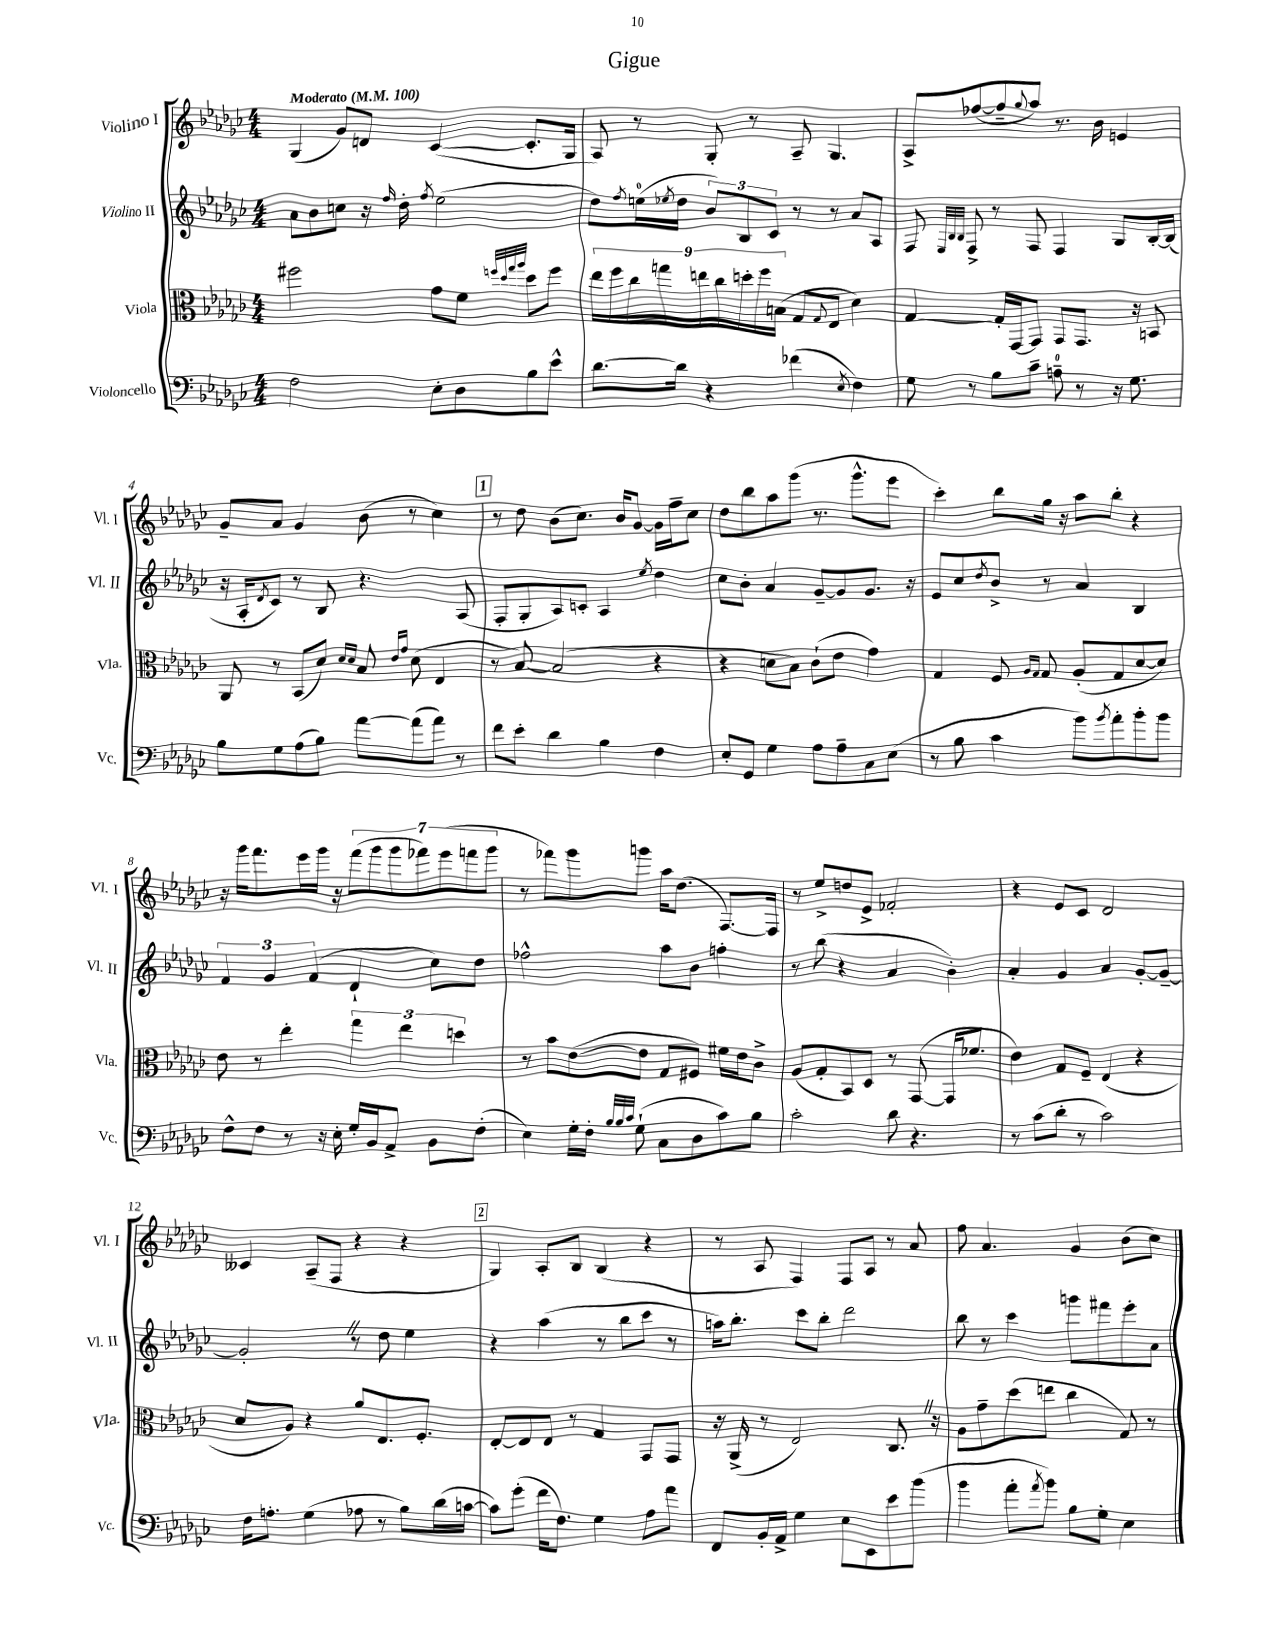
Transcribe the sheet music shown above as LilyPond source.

\header { title = "Gigue" }
<<
\new StaffGroup <<
\new Staff = "s0" \with { instrumentName = "Violino I" shortInstrumentName = "Vl. I" } {
    \clef treble \key ges \major \numericTimeSignature \time 4/4 \tempo "Moderato" 4 = 100
    ges4( ges'8) d'8 ces'4~( ces'8.-. ges16 |
    aes8) r8 ges8-. r8 aes8-- ges4. |
    aes8-> fes''8~( fes''8-- \appoggiatura { ges''8 } aes''8) r8. bes'16 e'4 |
    ges'8-- aes'8 ges'4 bes'8( r8 ces''4) |
    \mark \markup { \box "1" } r8 des''8 bes'8( ces''8.) bes'16 ges'8~ ges'16 f''16-- ces''8 |
    des''8 bes''8 aes''8 ges'''8( r8. ges'''8.-^ ees'''8 |
    ces'''4-.) bes''8 ges''16 r16 aes''8 bes''8-. r4 |
    r16 ges'''16 f'''8. ees'''16 ges'''16 r16 \tuplet 7/4 { f'''8( ges'''8 ges'''8 fes'''8) ees'''8( f'''8 ges'''8 } |
    r8 fes'''8) ges'''8 g'''8 aes''16 des''8.( f8.~) f16 |
    r8 ees''8-> d''8 ees'8-> fes'2-. |
    r4 ees'8 ces'8 des'2 |
    ceses'4 aes8--( f8 r4 r4 |
    \mark \markup { \box "2" } ges4) aes8-. bes8 bes4( r4 |
    r8 aes8 f4) f8 aes8 r8 aes'8 |
    f''8 aes'4. ges'4 bes'8( ces''8) \bar "|." |
}
\new Staff = "s1" \with { instrumentName = "Violino II" shortInstrumentName = "Vl. II" } {
    \clef treble \key ges \major \numericTimeSignature \time 4/4
    aes'8 bes'8 c''8 r16 \grace { f''16 } des''16-. \acciaccatura { f''8 } ees''2( |
    des''8) \acciaccatura { f''8 } e''16-0( \acciaccatura { ees''8 } des''16 \tuplet 3/2 { bes'8) bes8 ces'8 } r8 r8 aes'8 aes8 |
    f8 \grace { ees32 bes32 bes32 } f8-> r8 f8 f4 ges8 bes16~-. bes16( |
    r16 aes16-. \acciaccatura { des'8 } ces'8) r8 bes8 r4. aes8( |
    \mark \markup { \box "1" } f8-. ges8-. aes8) c'8-. aes4 \acciaccatura { ees''8 } des''4 |
    ces''8 bes'8-. aes'4 ges'8~-- ges'8 ges'8. r16 |
    ees'8 ces''8 \acciaccatura { des''8 } bes'8-> r8 aes'4 bes4 |
    \tuplet 3/2 { f'4 ges'4 f'4( } des'4-! ces''8) des''8 |
    fes''2-^ aes''8 bes'8 f''4-. |
    r8 bes''8( r4 aes'4 bes'4-.) |
    aes'4-. ges'4 aes'4 ges'8~-. ges'8~-- |
    ges'2-. \once \override BreathingSign.text = \markup { \musicglyph "scripts.caesura.straight" } \breathe r8 des''8 ees''4 |
    \mark \markup { \box "2" } r4 aes''4( r8 bes''8 ces'''8 r8 |
    a''16) bes''8.-. ces'''8 bes''8-. des'''2 |
    bes''8 r8 ces'''4 g'''8 fis'''8 ees'''8-. aes'8 \bar "|." |
}
\new Staff = "s2" \with { instrumentName = "Viola" shortInstrumentName = "Vla." } {
    \clef alto \key ges \major \numericTimeSignature \time 4/4
    fis''2 ges'8 f'8 \grace { f''32 des''32 ges''32 aes''32 } des''8 f''8 |
    \tuplet 9/8 { ees''16 f''16 ces''16 g''16 e''16 ces''16 d''16-. f''16 b16( } ges8 \appoggiatura { ges8 } ees8 des'4) |
    ges4~ ges16-. ges,16~ ges,8 ges,8 ges,8. r16 b,8 |
    aes,8 r8 bes,8( des'8) \grace { des'16 des'16 } bes8 \grace { ees'16 ges'16 } des'8( ees4 |
    \mark \markup { \box "1" } r8 bes8~) bes2( r4 |
    r4 d'8 bes8) ces'8-!( ees'8 ges'4) |
    ges4 f8 \grace { aes16 ges16 } ges8 aes8-.( ges8 des'8~ des'8) |
    ees'8 r8 ees''4-. \tuplet 3/2 { ges''4 ees''4 d''4 } |
    r8 bes'8 ees'8~( ees'8 ges8 fis8) fis'16 ees'16 ces'8-> |
    aes8( ges8-. bes,8) des8 r8 ges,8~( ges,16 fes'8. |
    ees'4) ges8 f8-- ees4( r4 |
    des'8 aes8) r4 aes'8 ees8. f8.-. |
    \mark \markup { \box "2" } ees8~-. ees8 ees8 r8 ges4 ges,8 ges,8 |
    r16 aes,16->( r8 ees2) ces8. \once \override BreathingSign.text = \markup { \musicglyph "scripts.caesura.straight" } \breathe r16 |
    aes8 ges'8-- des''8( e''8 ces''4 ges8) r8 \bar "|." |
}
\new Staff = "s3" \with { instrumentName = "Violoncello" shortInstrumentName = "Vc." } {
    \clef bass \key ges \major \numericTimeSignature \time 4/4
    f2 ees8-. des8 bes8 ees'8-^ |
    des'8.~ des'16 r4 fes'4( \acciaccatura { ees8 } f4) |
    ges8 r8 bes8 ces'8-- a8-0-- r8 r16 ges8. |
    bes8 ges8 aes8( bes8) aes'8~ aes'8( aes'8) r8 |
    \mark \markup { \box "1" } f'8 ees'8-. des'4 bes4 f4 |
    ees8-. ges,8 ges4 aes8 aes8-- ces8 ees8( |
    r8 bes8 ces'4 bes'8) \acciaccatura { bes'8 } aes'8-. bes'8-. bes'8 |
    f8-^ f8 r8 r16 ees16-. ges16-. bes,16 aes,8-> bes,8 f8-.( |
    ees4) ges16-. f16-. \grace { bes32 bes32 ces'32 } ges8-!( ces8 des8 ces'8) bes8 |
    ces'2-. des'8 r4. |
    r8 ces'8( des'8-. r8 ces'2) |
    f16 a8.-. ges4( aes8 r8 bes8) des'16( c'16~ |
    \mark \markup { \box "2" } c'8) ges'8-.( f'16 f8.) ges4 aes8 aes'8 |
    f,8 bes,16-. aes,16-> ges4 ees8 ees,8 ees'8 bes'8( |
    bes'4 aes'8-. \acciaccatura { aes'8 } bes'8) bes8 ges8-. ees4 \bar "|." |
}
>>
>>
